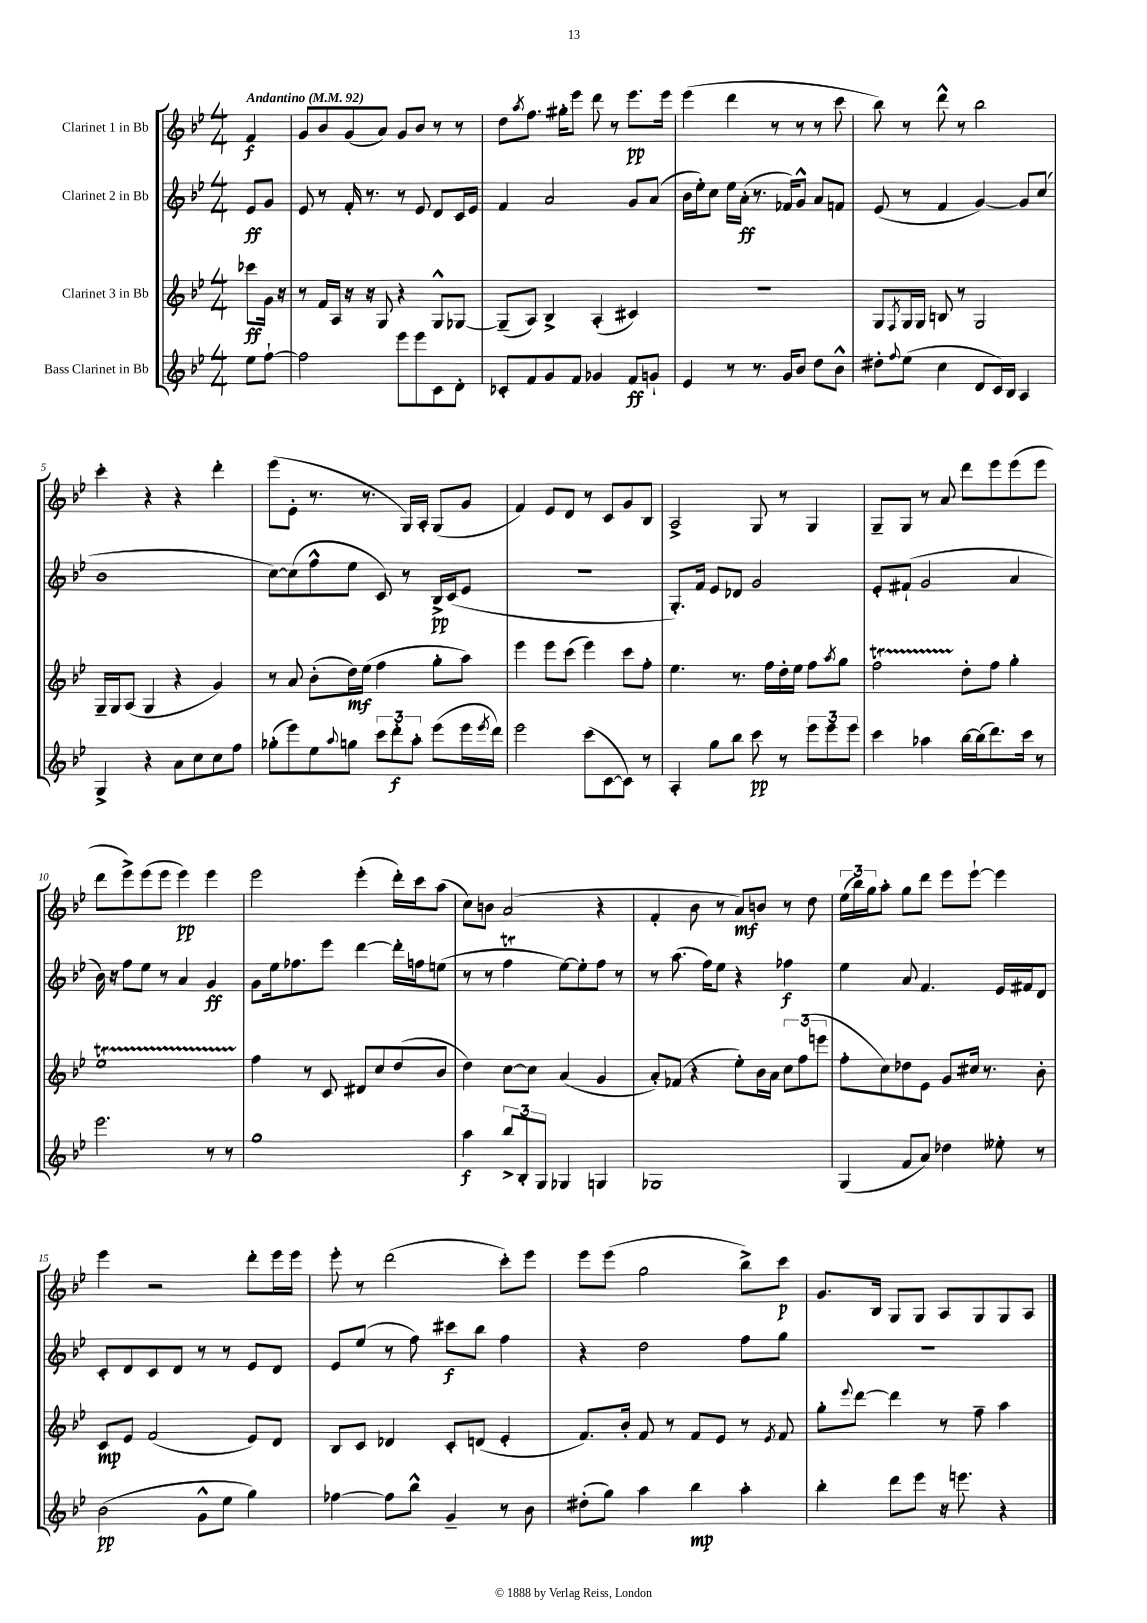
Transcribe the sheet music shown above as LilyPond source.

<<
\new StaffGroup <<
\new Staff = "s0" \with { instrumentName = "Clarinet 1 in Bb" } {
    \clef treble \key bes \major \numericTimeSignature \time 4/4 \partial 4 \tempo "Andantino" 4 = 92
    f'4\f |
    g'8 bes'8 g'8( a'8) g'8 bes'8 r8 r8 |
    d''8 \acciaccatura { a''8 } f''8. gis''16-. ees'''8 d'''8 r8 ees'''8.\pp ees'''16 |
    ees'''4( d'''4 r8 r8 r8 c'''8 |
    bes''8) r8 d'''8-^ r8 bes''2 |
    c'''4-. r4 r4 d'''4-. |
    ees'''8( ees'8-. r8. r8. g16) a16-. g8( g'8 |
    f'4) ees'8 d'8 r8 c'8 g'8 bes8 |
    a2-> g8 r8 g4 |
    g8-- g8 r8 a'8 d'''8 ees'''8 ees'''8( ees'''8 |
    d'''8 ees'''8->) ees'''8( ees'''8 ees'''4\pp) ees'''4 |
    ees'''2 ees'''4-.( d'''16-.) c'''16 a''8( |
    c''8) b'8 a'2( r4 |
    f'4-. bes'8 r8 a'8\mf) b'8 r8 d''8 |
    \tuplet 3/2 { ees''16( bes''16) g''16 } a''8-. g''8 d'''8 ees'''8 ees'''8~-! ees'''4 |
    ees'''4 r2 d'''8-. ees'''16 ees'''16 |
    ees'''8-. r8 d'''2( c'''8-.) ees'''8 |
    ees'''8 ees'''8( g''2 bes''8->) c'''8\p |
    g'8. bes16 g8 g8 a8 g8 g8 a8 \bar "|." |
}
\new Staff = "s1" \with { instrumentName = "Clarinet 2 in Bb" } {
    \clef treble \key bes \major \numericTimeSignature \time 4/4 \partial 4
    ees'8\ff g'8 |
    ees'8 r8 f'16-. r8. r8 ees'8 d'8 c'16 ees'16 |
    f'4 a'2 g'8 a'8( |
    bes'16 ees''16-.) c''8 ees''16 a'16-.\ff( r8. fes'16) g'8-^ a'8 f'8 |
    ees'8( r8 f'4 g'4~) g'8 c''8( |
    bes'1 |
    c''8~) c''8( f''8-^ ees''8 c'8) r8 bes16->\pp c'16( ees'8 |
    R1 |
    g8.-.) f'16 ees'8 des'8 g'2 |
    ees'8-. fis'8-!( g'2 a'4 |
    bes'16) r16 f''8 ees''8 r8 a'4 g'4\ff |
    g'8 ees''16 fes''8. ees'''8 d'''4~ d'''16-. f''16 e''8( |
    r8 r8 f''4\trill ees''8~) ees''8-. f''8 r8 |
    r8 a''8.( f''16) ees''8 r4 fes''4\f |
    ees''4 a'8 f'4. ees'16 fis'16 d'8 |
    c'8-. d'8 c'8 d'8 r8 r8 ees'8 d'8 |
    ees'8 ees''8( r8 f''8) cis'''8\f bes''8 f''4 |
    r4 d''2 f''8 g''8 |
    R1 \bar "|." |
}
\new Staff = "s2" \with { instrumentName = "Clarinet 3 in Bb" } {
    \clef treble \key bes \major \numericTimeSignature \time 4/4 \partial 4
    ces'''8\ff g'16 r16 |
    r8 f'16 a16 r16 r16 g8 r4 g8-^ ges8~ |
    ges8--( a8) bes4-> a4-.( cis'4) |
    R1 |
    g8 \acciaccatura { f8 } g16 g16 b8 r8 g2 |
    g16-- g16 a8( g4 r4 g'4) |
    r8 a'8 bes'8-.( d''16\mf) ees''16( f''4 g''8-. a''8) |
    ees'''4 ees'''8 c'''8( ees'''4) c'''8 f''8-. |
    ees''4. r8. f''16 d''16-. ees''16 f''8 \acciaccatura { a''8 } g''8 |
    f''2\startTrillSpan d''8-.\stopTrillSpan f''8 g''4-. |
    ees''1\startTrillSpan |
    f''4\stopTrillSpan r8 c'8 dis'8 c''8 d''8( bes'8 |
    d''4) c''8~ c''8 a'4( g'4 |
    a'8-.) fes'8( r4 ees''8-.) bes'16 a'16 \tuplet 3/2 { c''8 f''8( e'''8 } |
    f''8-. c''8) des''8 ees'8 g'8 cis''16 r8. bes'8-. |
    c'8\mp ees'8 f'2( ees'8) d'8 |
    bes8 c'8 des'4 c'8-. d'8( ees'4-. |
    f'8.) bes'16-. f'8 r8 f'8 ees'8 r8 \acciaccatura { ees'8 } f'8 |
    g''8-. \appoggiatura { ees'''8 } d'''8~ d'''4 r8 f''8-- a''4 \bar "|." |
}
\new Staff = "s3" \with { instrumentName = "Bass Clarinet in Bb" } {
    \clef treble \key bes \major \numericTimeSignature \time 4/4 \partial 4
    ees''8 f''8~-! |
    f''2 ees'''8 ees'''8 c'8 d'8-. |
    ces'8-. f'8 g'8 f'8 ges'4 f'8\ff g'8-! |
    ees'4 r8 r8. g'16 bes'8 d''8 bes'8-^ |
    dis''8-. \appoggiatura { f''8 } ees''8( c''4 d'8 c'16) bes16 a4 |
    g4-> r4 a'8 c''8 c''8 f''8 |
    ges''8-.( ees'''8) ees''8 \appoggiatura { a''8 } g''8 \tuplet 3/2 { c'''8 d'''8-.\f a''8-. } ees'''8( ees'''16 \acciaccatura { ees'''8 } d'''16) |
    ees'''2 c'''8( c'8~ c'8) r8 |
    a4-. g''8 bes''8 c'''8\pp r8 \tuplet 3/2 { ees'''8 ees'''8 ees'''8 } |
    c'''4 aes''4 bes''16~ bes''16( d'''8.) c'''16 r8 |
    ees'''2. r8 r8 |
    g''1 |
    a''4\f \tuplet 3/2 { bes''8-> bes8-. g8 } ges4 g4 |
    ges1 |
    g4( f'8 a'8) des''4 eeses''8-. r8 |
    bes'2\pp( g'8-^ ees''8 g''4) |
    fes''4~ fes''8 bes''8-^ g'4-- r8 bes'8 |
    dis''8-.( g''8) a''4 bes''4\mp a''4-. |
    bes''4-. d'''8 ees'''8 r16 e'''8. r4 \bar "|." |
}
>>
>>
